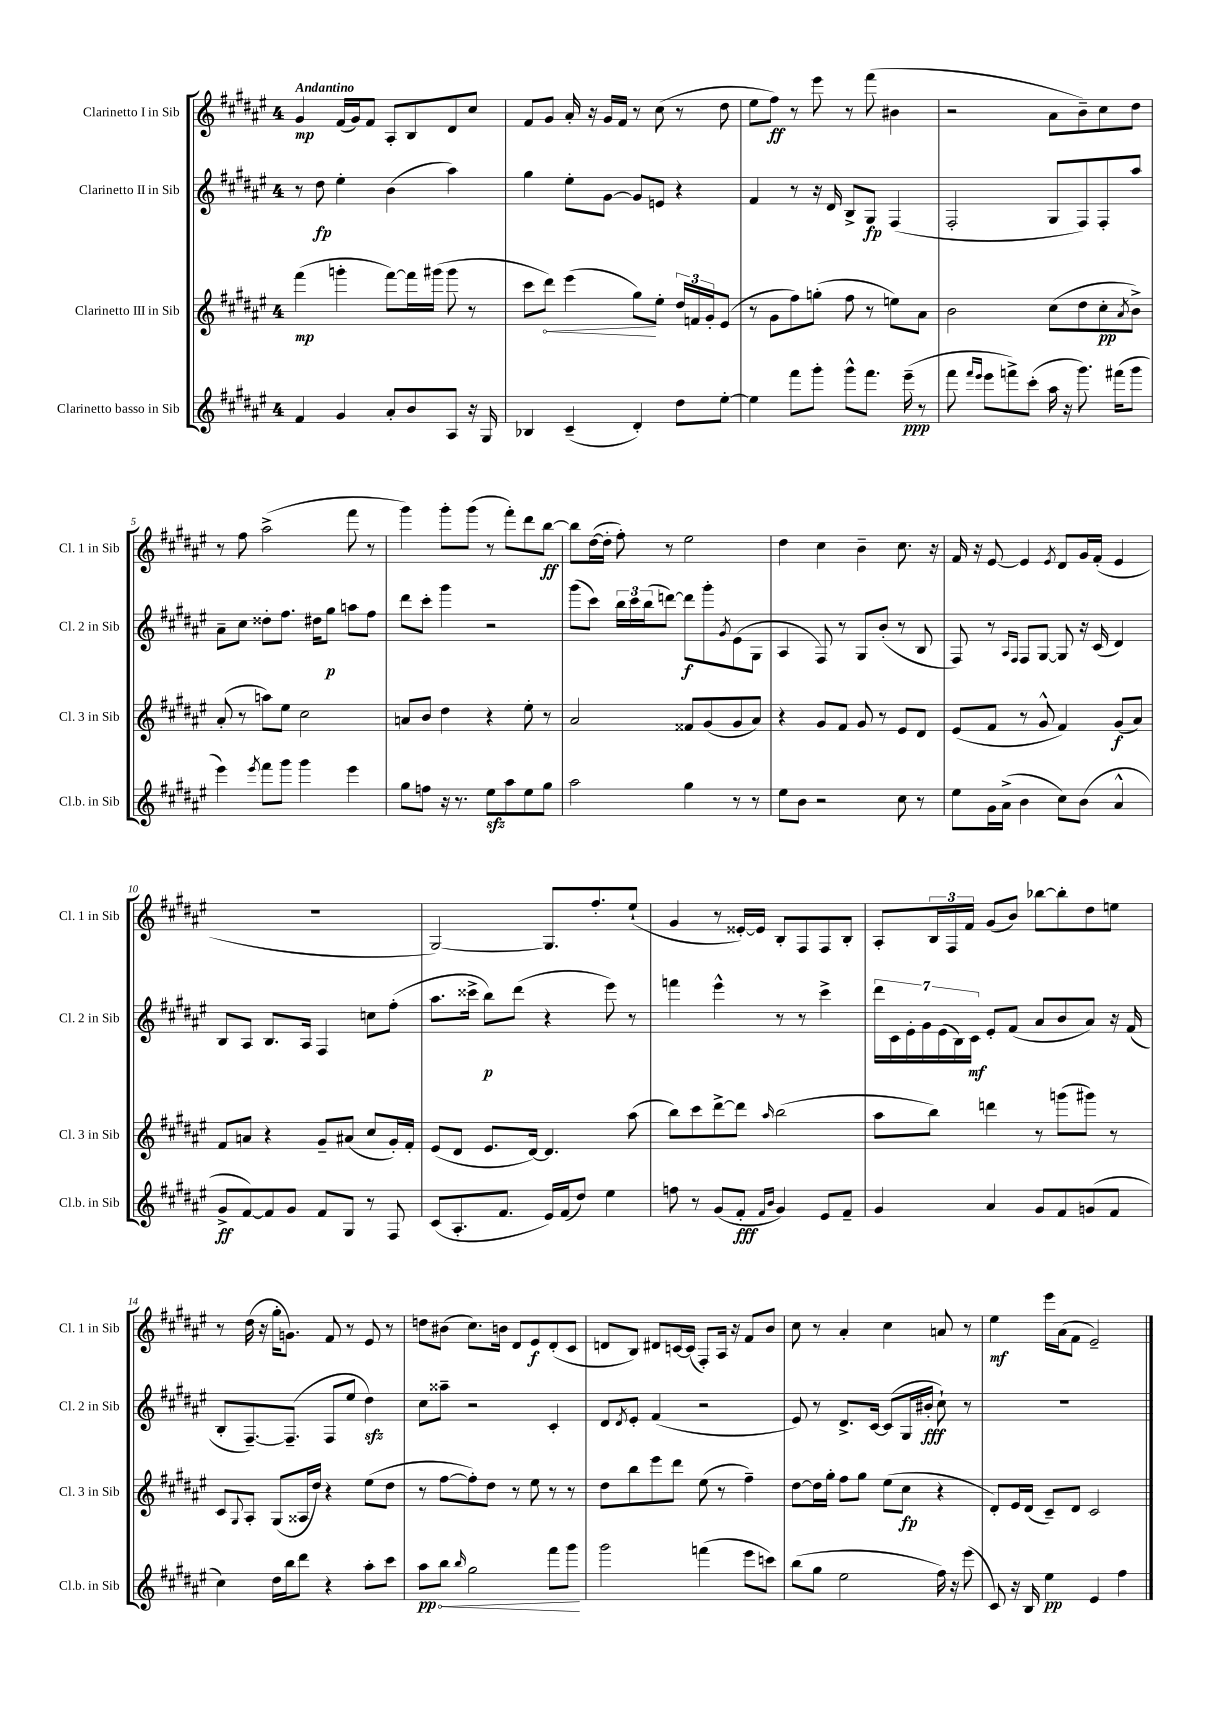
<<
\new StaffGroup <<
\new Staff = "s0" \with { instrumentName = "Clarinetto I in Sib" shortInstrumentName = "Cl. 1 in Sib" } {
    \clef treble \key fis \major \once \override Staff.TimeSignature.style = #'single-digit \time 4/4 \tempo "Andantino"
    gis'4\mp fis'16( gis'16) fis'8 ais8-. b8 dis'8 cis''8 |
    fis'8 gis'8 ais'16-. r16 gis'16 fis'16 r8 cis''8( r8 dis''8 |
    eis''8 fis''8\ff) r8 eis'''8 r8 fis'''8( bis'4 |
    r2 ais'8 b'8--) cis''8 dis''8 |
    r8 fis''8 ais''2->( fis'''8 r8 |
    gis'''4) gis'''8-. gis'''8( r8 fis'''8-.) dis'''8 b''8~\ff |
    b''8 dis''16~( dis''16-. fis''8-.) r8 eis''2 |
    dis''4 cis''4 b'4-- cis''8. r16 |
    fis'16 r16 eis'8~ eis'4 \acciaccatura { eis'8 } dis'8 gis'16 fis'16-.( eis'4 |
    R1 |
    gis2~) gis8. fis''8.-. eis''8-!( |
    gis'4 r8 eisis'16~-.) eisis'16 b8-. fis8 fis8 b8-. |
    ais8-. \tuplet 3/2 { b16 fis16 fis'16 } gis'8( b'8) bes''8~ bes''8-. dis''8 e''8 |
    r8 dis''16( r16 gis''16-. g'8.) fis'8 r8 eis'8 r8 |
    d''8 bis'8( cis''8.) b'16 dis'8 eis'8\f dis'8-.( cis'8 |
    d'8 b8) dis'8 c'16~ c'16( fis8-.) ais16 r16 fis'8 b'8 |
    cis''8 r8 ais'4-. cis''4 a'8 r8 |
    eis''4\mf eis'''16 ais'16( fis'8 eis'2--) \bar "|." |
}
\new Staff = "s1" \with { instrumentName = "Clarinetto II in Sib" shortInstrumentName = "Cl. 2 in Sib" } {
    \clef treble \key fis \major \once \override Staff.TimeSignature.style = #'single-digit \time 4/4
    r8 dis''8\fp eis''4-. b'4( ais''4) |
    gis''4 eis''8-. gis'8~ gis'8 e'8 r4 |
    fis'4 r8 r16 dis'16 b8-> gis8\fp fis4( |
    fis2-. gis8 fis8) fis8-. ais''8 |
    ais'8-- cis''8 disis''8-. fis''8. dis''16 gis''8\p a''8 fis''8 |
    dis'''8 cis'''8-. gis'''4 r2 |
    gis'''8( cis'''8) \tuplet 3/2 { b''16 cis'''16 b''16( } d'''8~) d'''8\f gis'''8-. \acciaccatura { gis'8 } eis'8( gis8 |
    ais4 fis8) r8 gis8 b'8-.( r8 b8 |
    fis8) r8 \grace { ais16 fis16 } fis8 gis8~ gis8 r16 cis'16( dis'4) |
    b8 ais8 b8. ais16 fis4 c''8 fis''8-.( |
    ais''8. cisis'''16-> b''8\p) dis'''8( r4 eis'''8) r8 |
    f'''4 eis'''4-^ r8 r8 cis'''4-> |
    \tuplet 7/4 { dis'''16 cis'16 eis'16-. gis'16 eis'16( b16) cis'16\mf } eis'8-. fis'8( ais'8 b'8 ais'8) r16 fis'16( |
    b8-. fis8.~--) fis8.--( fis8 eis''8 dis''4\sfz) |
    cis''8 aisis''8-- r2 cis'4-. |
    dis'8 \acciaccatura { dis'8 } eis'8-. fis'4( r2 |
    eis'8) r8 dis'8.-> cis'16~ cis'8( gis16 bis'16-.\fff cis''8-!) r8 |
    R1 \bar "|." |
}
\new Staff = "s2" \with { instrumentName = "Clarinetto III in Sib" shortInstrumentName = "Cl. 3 in Sib" } {
    \clef treble \key fis \major \once \override Staff.TimeSignature.style = #'single-digit \time 4/4
    fis'''4\mp( g'''4-. fis'''8~) fis'''16 gis'''16( gis'''8 r8 |
    cis'''8 \once \override Hairpin.circled-tip = ##t dis'''8\<) eis'''4( gis''8\!) eis''8-. \tuplet 3/2 { dis''16 f'16 gis'16-. } eis'8( |
    r8 gis'8 fis''8) g''8-.( fis''8 r8 e''8) ais'8 |
    b'2 cis''8( dis''8 cis''8-.\pp \acciaccatura { ais'8 } b'8->) |
    ais'8-.( r8 a''8) eis''8 cis''2 |
    a'8 b'8 dis''4 r4 eis''8-. r8 |
    ais'2 fisis'8 gis'8( gis'8 ais'8) |
    r4 gis'8 fis'8 gis'8 r8 eis'8 dis'8 |
    eis'8( fis'8 r8 gis'8-^ fis'4) gis'8\f( ais'8) |
    fis'8 a'8 r4 gis'8-- ais'8( cis''8 gis'16-.) fis'16-. |
    eis'8( dis'8 eis'8. dis'16~) dis'4. ais''8( |
    b''8) cis'''8 dis'''8~-> dis'''8 \grace { ais''16 } b''2( |
    ais''8 b''8) d'''4 r8 g'''8( gis'''8) r8 |
    cis'8 \appoggiatura { gis8 } ais8-. gis8( aisis16 dis''16) r4 eis''8( dis''8 |
    r8 fis''8~ fis''8-.) dis''8 r8 eis''8 r8 r8 |
    dis''8 b''8 eis'''8 dis'''8 eis''8( r8 fis''4--) |
    dis''8~ dis''16 gis''16-. fis''8 gis''8 eis''8( cis''8\fp r4 |
    dis'8-.) eis'16 dis'16( cis'8--) dis'8 cis'2 \bar "|." |
}
\new Staff = "s3" \with { instrumentName = "Clarinetto basso in Sib" shortInstrumentName = "Cl.b. in Sib" } {
    \clef treble \key fis \major \once \override Staff.TimeSignature.style = #'single-digit \time 4/4
    fis'4 gis'4 ais'8-. b'8 ais8 r16 gis16 |
    bes4 cis'4--( dis'4-.) dis''8 eis''8~-. |
    eis''4 fis'''8 gis'''8-. gis'''8-^ fis'''8. eis'''16--\ppp( r8 |
    fis'''8 \grace { fis'''16 eis'''16 } eis'''8 f'''8->) cis'''8-.( ais''16 r16 gis'''8.) fis'''16( gis'''8 |
    eis'''4) \acciaccatura { eis'''8 } fis'''8 gis'''8 gis'''4 eis'''4 |
    gis''8 f''8 r16 r8. eis''8\sfz ais''8 eis''8 gis''8 |
    ais''2 gis''4 r8 r8 |
    eis''8 b'8 r2 cis''8 r8 |
    eis''8 gis'16 ais'16->( b'4 cis''8) b'8( ais'4-^ |
    gis'8->\ff fis'8~) fis'8 gis'8 fis'8 gis8 r8 fis8 |
    cis'8( ais8.-. fis'8. eis'16) fis'16( dis''8) eis''4 |
    f''8 r8 gis'8( fis'8-.\fff \grace { fis'16 b'16 } gis'4) eis'8 fis'8-- |
    gis'4 ais'4 gis'8 fis'8 g'8( fis'8 |
    cis''4) dis''16 b''16 dis'''8 r4 ais''8-. cis'''8 |
    ais''8\pp \once \override Hairpin.circled-tip = ##t b''8\< \grace { b''16 } gis''2 fis'''8 gis'''8\! |
    gis'''2 f'''4( eis'''8 c'''8) |
    b''8( gis''8 eis''2 fis''16) r16 eis'''8( |
    cis'8) r16 b16 eis''4\pp eis'4 fis''4 \bar "|." |
}
>>
>>
